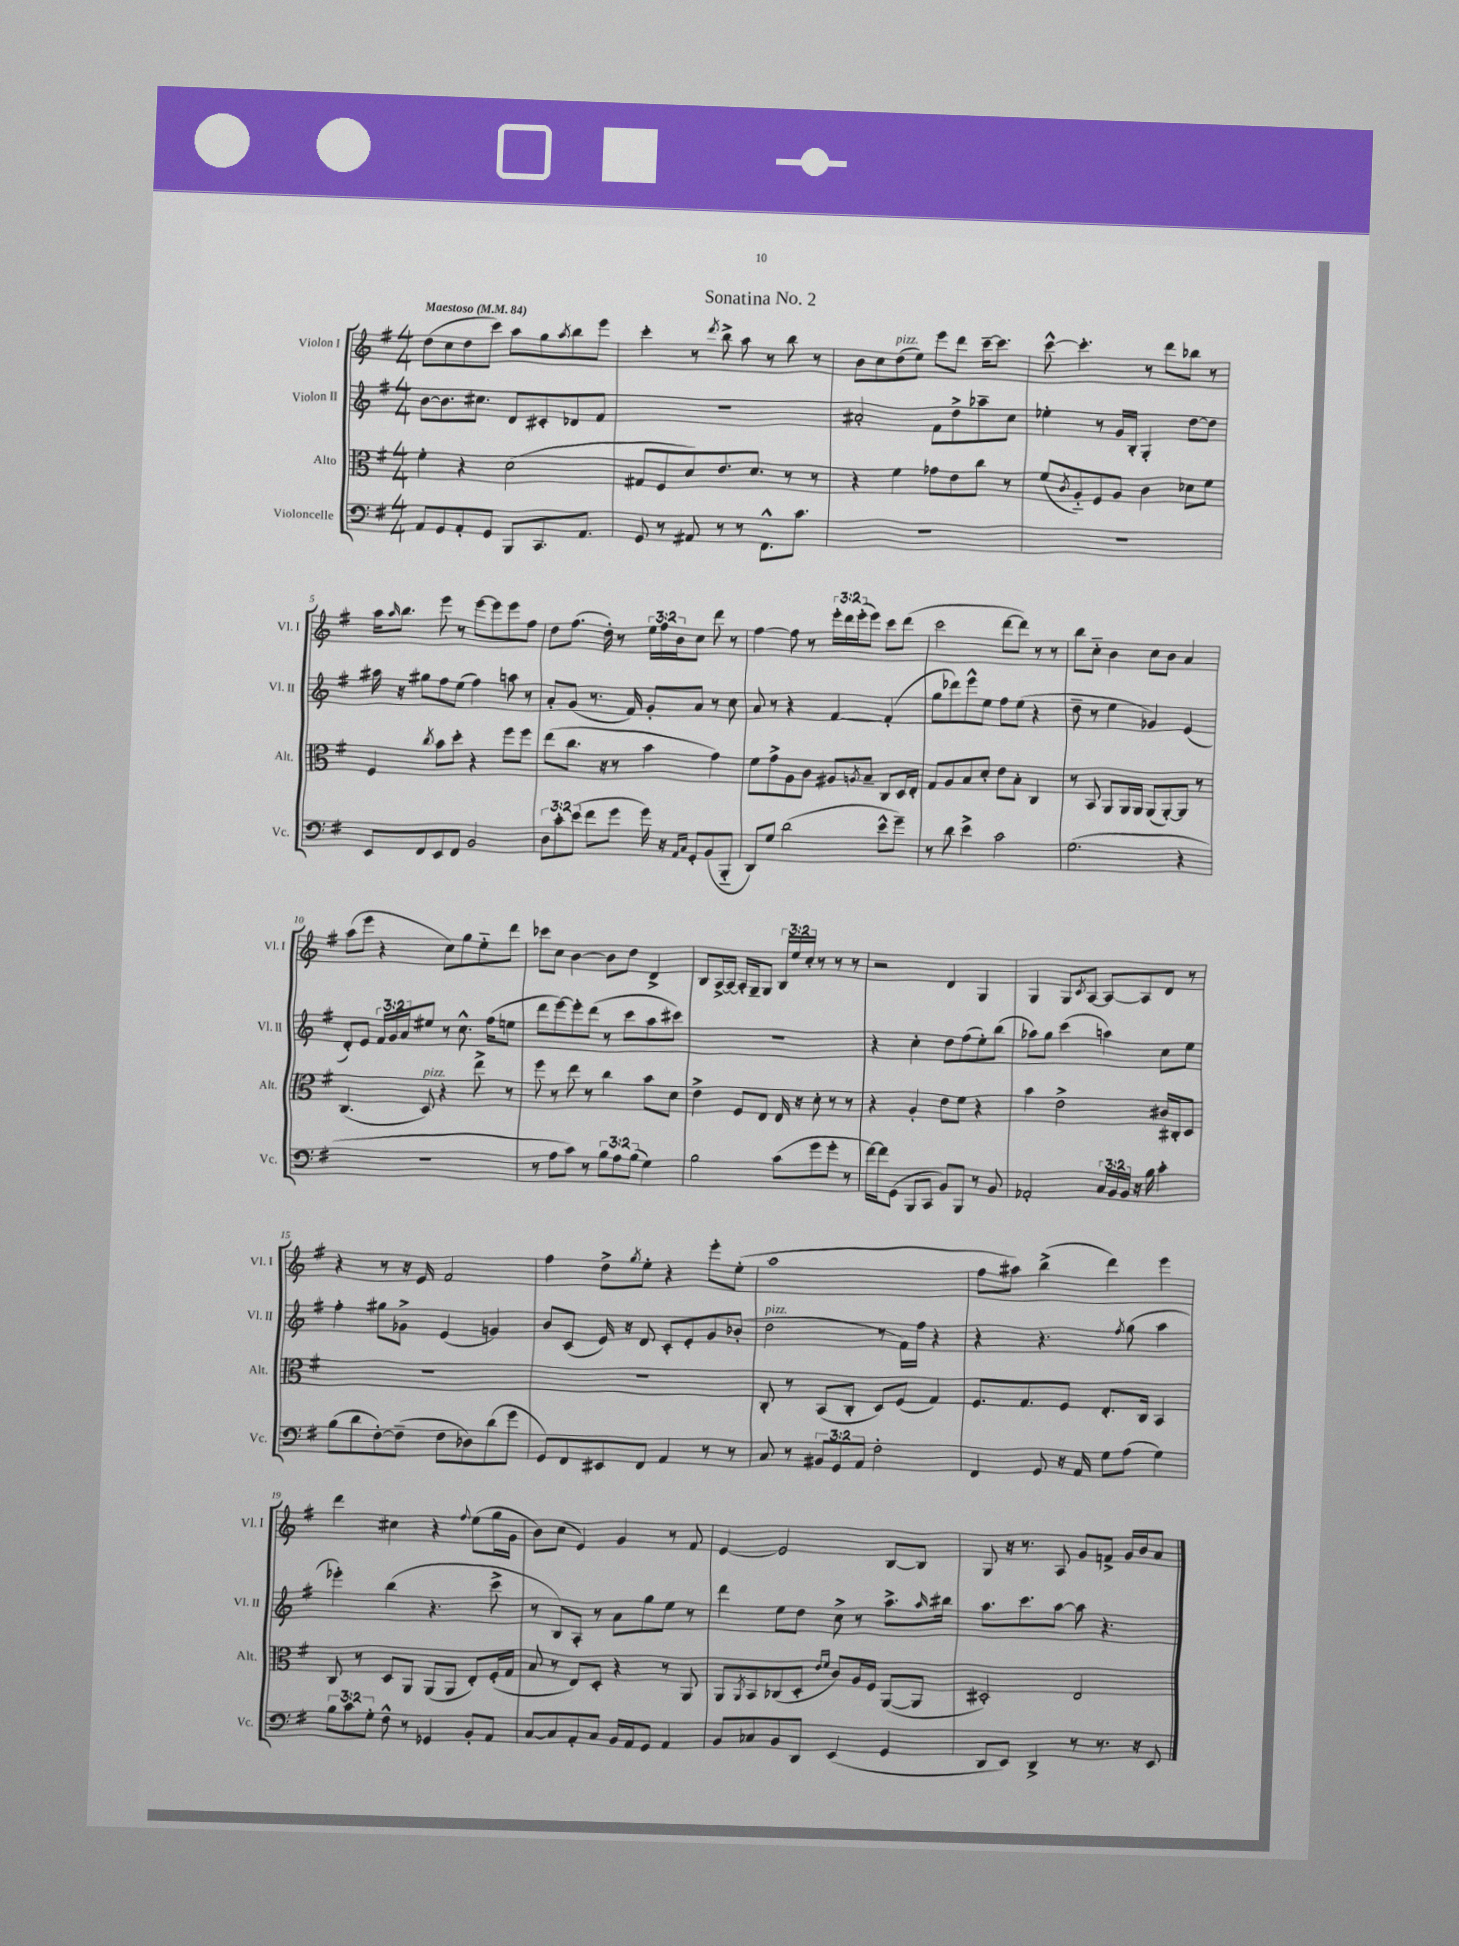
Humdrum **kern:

**kern	**kern	**kern	**kern
*staff4	*staff3	*staff2	*staff1
*clefF4	*clefC3	*clefG2	*clefG2
*k[f#]	*k[f#]	*k[f#]	*k[f#]
*M4/4	*M4/4	*M4/4	*M4/4
*MM84	*MM84	*MM84	*MM84
8AA/L	4f#'\	[8b\L	(8dd\L
8GG/	.	8.b\]	8cc\
8AA'/	4r	.	8dd\
.	.	8.cc#\J	.
8GG/J	.	.	8ccc\J)
8BBB/L	(2d\	8d/L	8aa\L
8.CC/	.	8c#'/	8gg\
.	.	.	8qaa/
.	.	8d-/	8bb\
8.AA/J	.	.	.
.	.	8f#/J	8eee\J
=	=	=	=
8GG/	8G#/L	1r	4ccc'\
8r	8F#/	.	.
8AA#/	8d/)	.	8r
.	.	.	8qddd/
8r	8.e/	.	8bb^\
8r	.	.	8aa\
.	8.d/J	.	.
8.FF#^^\L	.	.	8r
.	8r	.	8bb\
8.c\J	.	.	.
.	8r	.	8r
=	=	=	=
1r	4r	2a#'/	8b\L
.	.	.	8cc\
.	4f#\	.	(8dd\
.	.	.	8ee\J)
.	8g-\L	8f#\L	8eee\L
.	8e\	8dd^\	8ddd\J
.	8cc\J	8aa-~\	[16ccc~\LK
.	.	.	8.ccc\]J
.	8r	8cc\J	.
=	=	=	=
1r	(8f#/L	4ee-'\	[8ccc^^\
.	8qc/	.	.
.	8A'~/)	.	4.ccc'\]
.	8F#/	8r	.
.	8A/J	16g/LL	.
.	.	16B'/JJ	.
.	4c\	4G'/	8r
.	.	.	8ddd\L
.	8d-\L	[8dd\L	8bb-\J
.	8f#\J	8dd\]J	8r
=	=	=	=
8EE/L	4F#/	16aa#\	16aa\LK
.	.	.	16qqaa/
.	.	16r	8.bb\J
8FF#/	.	8gg#\L	.
.	8qcc/	.	.
8EE/	8b\L	8ff#\	8eee\
8FF#/J	8dd'\J	(8ee\J	8r
2BB/	4r	4ff#\)	[8eee\L
.	.	.	8eee\]
.	8ff#\L	8aa\	8eee\
.	8ff#\J	8r	8ff#\J
=	=	=	=
12D\L	(8ee\L	8a'/L	8dd\L
12c'\	.	.	.
.	8.cc\J	(8g/J	(8.ff#\J
(12e\J	.	.	.
8f#\L	.	8.r	.
.	16r	.	16dd'\)
8g\J	8r	.	8r
.	.	16f#/)	.
16g\)	4b\	8g'/L	24ee\LL
.	.	.	24ff#\
16r	.	.	.
.	.	.	24b\J
16qqAA/LL	.	.	.
16qqC/JJ	.	.	.
8GG'/L	.	8a/J	8cc\J
(8BB/	4g\)	8r	8ddd\
8BBB'~/J	.	8cc\	8r
=	=	=	=
8DD/L)	8f#\L	8a/	[4ff#\
8G/J	8g^\	8r	.
(2d\	8A\	4r	8ff#\]
.	8c\J	.	8r
.	8A#/L	[4f#/	24eee'\LL
.	.	.	24ddd\
.	.	.	(24eee'\J
.	8qA/	.	.
.	8B~/J	.	8eee\J)
8e^^\L	8C/L	(4f#'/]	8ccc\L
8g~\J)	16D/L	.	(8ddd\J
.	16E'/JJ	.	.
=	=	=	=
8r	8G/L	8gg\L	2ccc\
8d\	8A/	8ddd-\)	.
4e^\	8B/	8eee^^\	.
.	8d'/J	8ee\J	.
2c\	8e\L	8ff#\L	[8ddd\L
.	8B'\J	(8ee\J	8ddd\]J)
.	4C/	4r	8r
.	.	.	8r
=	=	=	=
(2.G\	8r	8dd~\	8bb\L
.	8BB/	8r	8cc'~\J
.	8AA/L	4ee\	4b\
.	16AA/L	.	.
.	16AA/JJ	.	.
.	(8AA/L	4g-/)	8cc\L
.	[8AA'/)	.	8b\J
4r	8AA/]J	(4e/	4a/
.	8r	.	.
=	=	=	=
1r	(4.C/	8d'/L)	(8aa\L
.	.	8e/J	8eee\J
.	.	24f#/LL	4r
.	.	24g/	.
.	.	24a/J	.
.	8D/)	8ee#/J	.
.	4r	8r	8cc\L)
.	.	8.cc^^\	8gg\
.	8ee^\	.	8ee'~\
.	.	(16ff#\LK	.
.	8r	8ee\J	8ddd\J
=	=	=	=
8r	8ff#\	8ddd\L	8ccc-\L
8A\L	8r	[8eee\)	8cc\J
8c\J)	8ee\	8eee'\]	[4b\
8r	8r	(8ddd\J	.
12B\L	4cc\	8r	8b\]L
12A\	.	.	.
.	.	8ccc\L	8dd\J
(12B\J	.	.	.
4G\)	8b\L	8aa\	4d^/
.	8d\J	8ccc#\J)	.
=	=	=	=
2B\	4e^\	1r	8B/L
.	.	.	[16A^/L
.	.	.	16A/_JJ
.	8F#/L	.	16A'/]LL
.	.	.	16G~/J
.	8E/J	.	8G/J
(8c\L	16E/	.	24B/LL
.	.	.	24ee/
.	16r	.	.
.	.	.	24cc'/JJ
8g\	8d'\	.	8r
8g'\J	8r	.	8r
8r	8r	.	8r
=	=	=	=
[16f#\LL)	4r	4r	2r
16f#\]J	.	.	.
(8GG\J	.	.	.
8BBB/L	4A'/	4cc'\	.
8CC/J	.	.	.
8BB/L)	8e\L	8dd\L	4d/
8BBB/J	8f#\J	(8ff#\	.
8r	4r	8ee'\)	4G/
8BB/	.	(8bb\J	.
=	=	=	=
2AA-'/	4b\	8aa-\L)	4G/
.	.	8gg\J	.
.	2e^\	(4ccc\	8G/L
.	.	.	8qc/
.	.	.	[8A/J
24C/LL	.	4aa\)	8A/_L
24BB/	.	.	.
24BB/JJ	.	.	.
16r	.	.	8A/]
16B\	.	.	.
4c'\	16c#/LL	8cc\L	8d/J
.	16C#'/J	.	.
.	8D/J	8ee\J	8r
=	=	=	=
(8B\L	1r	4ff#'\	4r
8d\	.	.	.
[8F#'\)	.	8gg#\L	8r
(8F#~\]J	.	8g-^\J	16r
.	.	.	16e/
8F#\L	.	(4e/	2f#/
8D-\)	.	.	.
(8d\	.	4g/)	.
8g\J	.	.	.
=	=	=	=
8GG/L)	1r	8b/L	4ff#\
8FF#/	.	(8c/J	.
8EE#/	.	16e/)	8dd^\L
.	.	16r	.
.	.	.	8qgg/
8FF#/J	.	8d/	8ee'\J
4AA/	.	8c'/L	4r
.	.	8e'/	.
8r	.	8g/	8eee'\L
8r	.	(8b-'/J	(8ee'\J
=	=	=	=
8C/	8C'/	2dd\	1aa
8r	8r	.	.
12BB#/L	(8BB/L	.	.
12GG/	.	.	.
.	8C'/J	.	.
12AA/J	.	.	.
2F#'\	8D/L)	8r	.
.	(8F#/J	16f#\LL)	.
.	.	16ff#\JJ	.
.	4G/)	4r	.
=	=	=	=
4FF#/	8.F#/L	4r	8ff#\L
.	.	.	8aa#\J)
.	8.G/	.	.
8GG/	.	4.r	(4bb^\
16r	8F#/J	.	.
16AA/	.	.	.
8G\L	8.E'/L	.	4ddd\)
.	.	8qff#/	.
(8A\J	.	(8gg\	.
.	16C/Jk	.	.
4G\)	4BB/	4aa\	4eee\
=	=	=	=
12B\L	8C/	4eee-'\)	4ddd\
12c\	.	.	.
.	8r	.	.
12G'\J	.	.	.
8F#^^\	8D/L	(4bb\	4cc#\
8r	8AA/J	.	.
4GG-/	(8AA/L	4.r	4r
.	8AA/J	.	.
.	.	.	8qqff#/
8BB'/L	8E'/L)	.	(8ee\L
8AA/J	(16F#'/L	8ccc^\	16gg\L
.	16G/JJ	.	16g\JJ
=	=	=	=
[8C/L	8B/	8r	8b\L)
8C/]	8r	8B/L)	(8cc\J
8AA'/	8E/L)	8A'/J	4e/)
8C/J	8D'/J	8r	.
16BB/LL	4r	8a\L	4g/
16AA/J	.	.	.
8GG/J	.	8gg\	.
4AA/	8r	8ee\J	8r
.	8AA/	8r	8f#/
=	=	=	=
8BB/L	8AA/L	4ddd\	[4e/
.	8qAA/	.	.
8C-/	8BB/	.	.
8BB/	(8C-/	8ee\L	2e/]
8DD/J	8D'/J	8dd\J	.
.	16qqe/LL	.	.
.	16qqf#/JJ	.	.
(4EE/	8c/L)	8cc^\	.
.	16A/L	8r	.
.	16F#/JJ	.	.
4GG/	([8AA/L	8.aa^\L	[8B/L
.	8AA/]J	.	8B/]J
.	.	16qqaa/	.
.	.	16bb#\Jk	.
=	=	=	=
8DD/L	2D#'/)	8.aa\L	8G/
8EE/J)	.	.	16r
.	.	8.ccc\	8.r
4DD^/	.	.	.
.	.	[8aa\J	8A/
8r	2E/	8aa\]	8g/L
8.r	.	4.r	8f^/J
.	.	.	16g/LL
16r	.	.	16b/J
8EE/	.	.	8a/J
==	==	==	==
*-	*-	*-	*-
